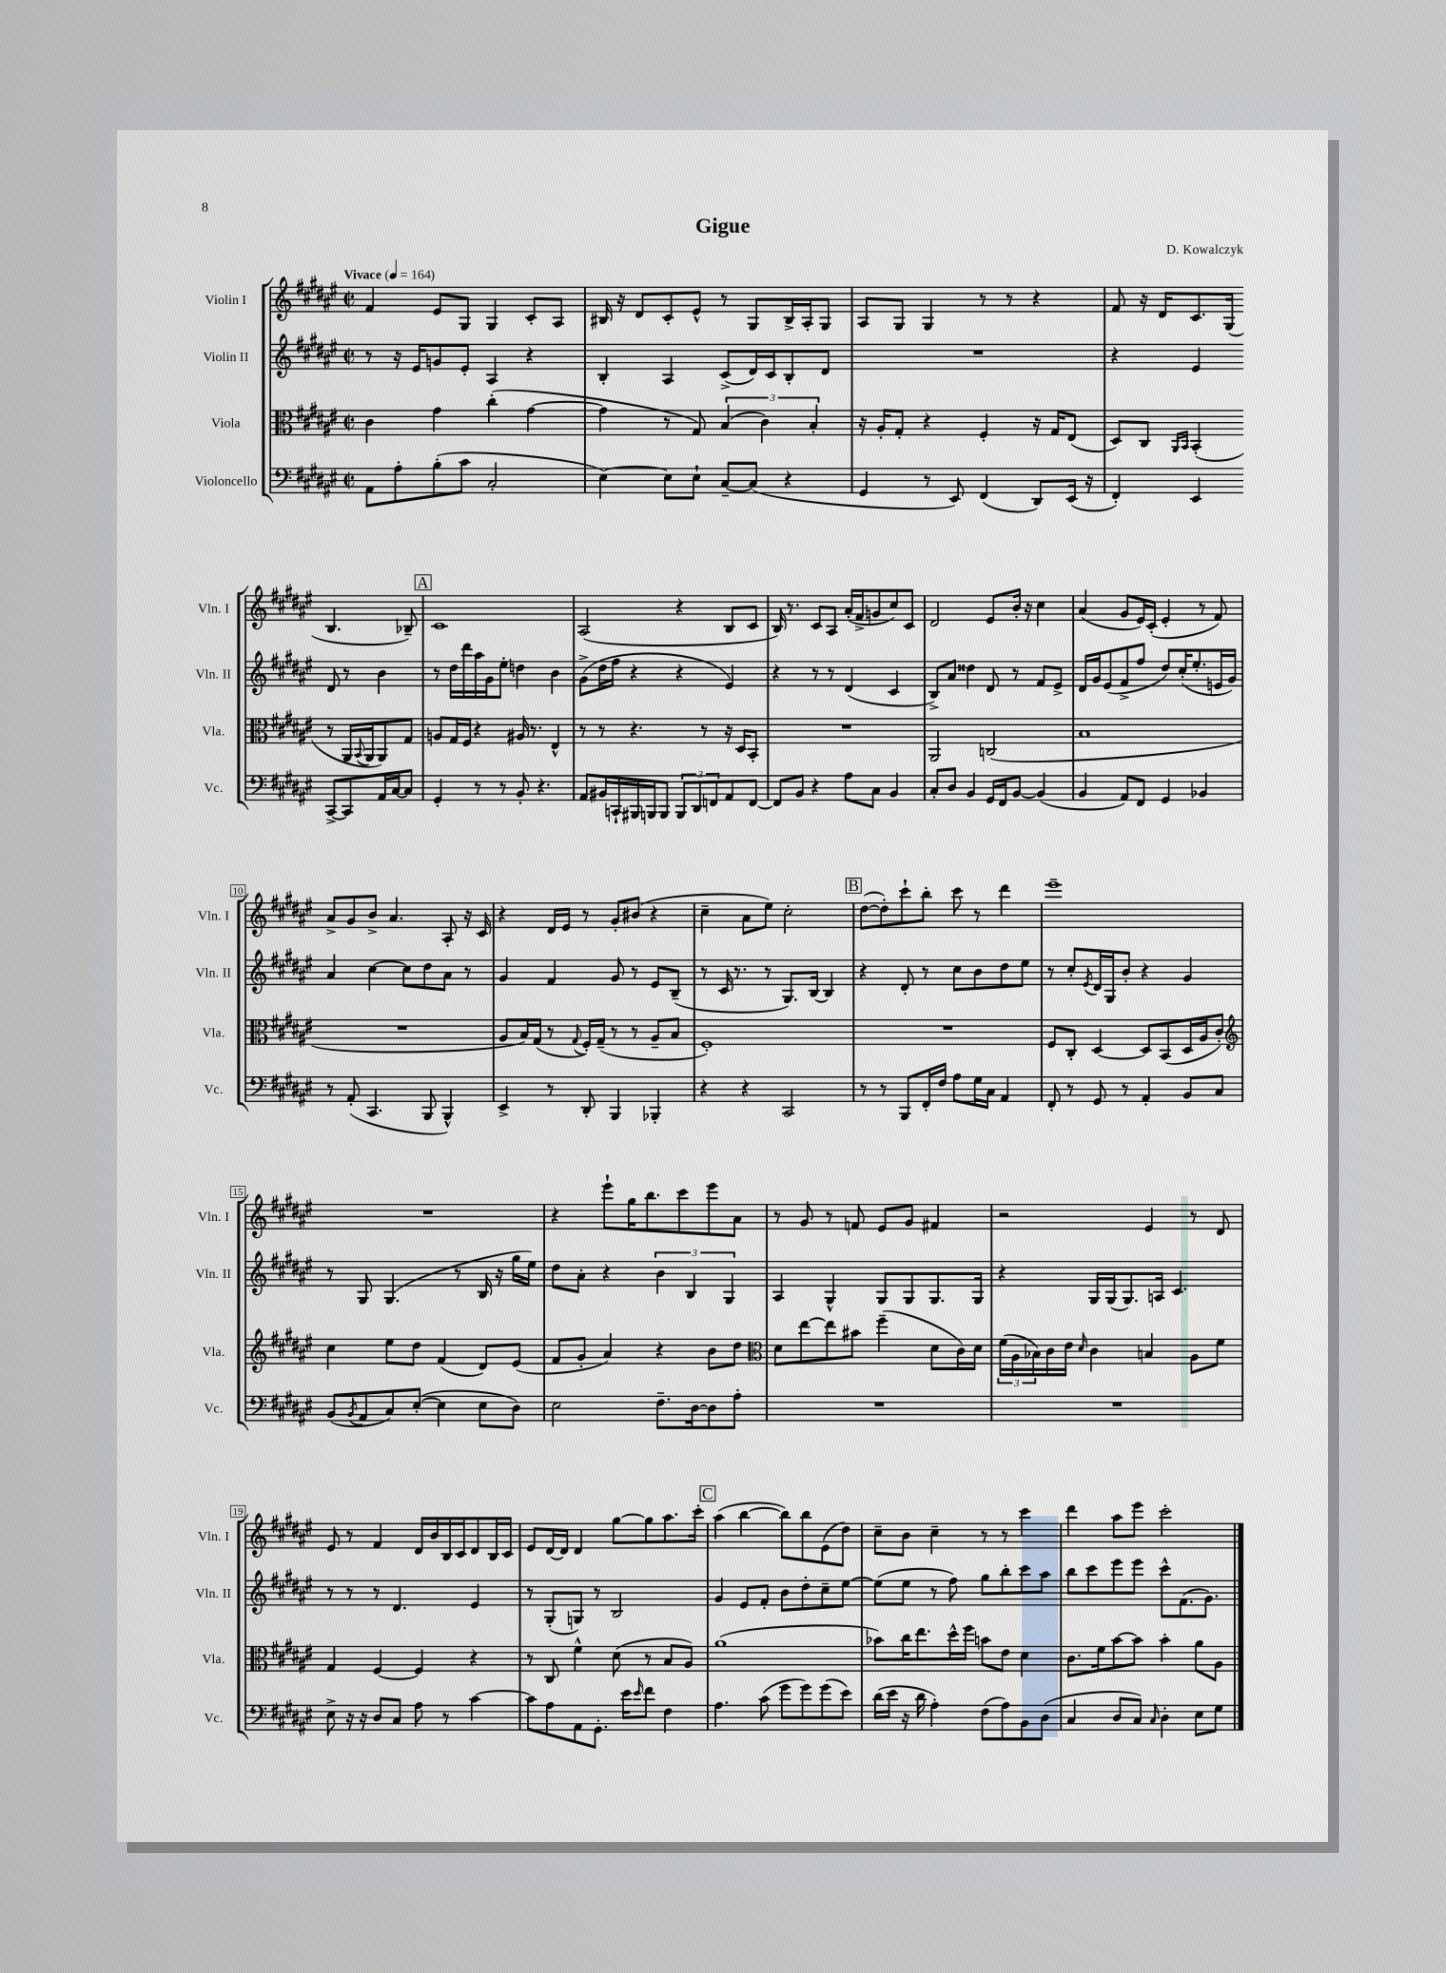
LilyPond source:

\header { title = "Gigue" composer = "D. Kowalczyk" }
<<
\new StaffGroup <<
\new Staff = "s0" \with { instrumentName = "Violin I" shortInstrumentName = "Vln. I" } {
    \clef treble \key fis \major \defaultTimeSignature \time 2/2 \tempo "Vivace" 4 = 164
    fis'4 eis'8 gis8 gis4 cis'8-. ais8 |
    bis16 r16 dis'8 cis'8-. eis'8-^ r8 gis8 bis16-> ais16-. gis8 |
    ais8 gis8 gis4 r8 r8 r4 |
    fis'8 r16 dis'16 cis'8. gis16( b4. bes8--) |
    \mark \markup { \box "A" } cis'1 |
    ais2( r4 b8 cis'8 |
    b16) r8. cis'8 ais8 ais'16-.( fis'16-> g'8 cis''8) cis'8 |
    dis'2 eis'8 b'16-. r16 cis''4 |
    ais'4( gis'8 eis'16) cis'16-.( eis'4-. r8 fis'8) |
    ais'8-> gis'8 b'8-> ais'4. ais8-. r16 cis'16 |
    r4 dis'16 eis'16 r8 gis'8-. bis'8( r4 |
    cis''4-- ais'8 eis''8) cis''2-. |
    \mark \markup { \box "B" } dis''8~( dis''8-.) cis'''8-! b''8-. cis'''8 r8 dis'''4 |
    eis'''1-- |
    R1 |
    r4 eis'''8-! gis''16 b''8. cis'''8 eis'''8 ais'8 |
    r8 gis'8 r8 f'8 eis'8 gis'8 fis'4 |
    r2 eis'4 r8 dis'8 |
    eis'8 r8 fis'4 dis'16 b'16 b16 cis'16 dis'8 b16 cis'16 |
    eis'8 dis'16~ dis'16 dis'4 gis''8~ gis''8 ais''8. cis'''16-. |
    \mark \markup { \box "C" } ais''4( b''4~ b''8) b''8 eis'8( dis''8) |
    cis''8-- b'8 cis''4-- r8 r8 cis'''4 |
    dis'''4 ais''8 eis'''8 cis'''2-. \bar "|." |
}
\new Staff = "s1" \with { instrumentName = "Violin II" shortInstrumentName = "Vln. II" } {
    \clef treble \key fis \major \defaultTimeSignature \time 2/2
    r8 r16 eis'16 g'8 eis'8-. ais4 r4 |
    b4-. ais4 cis'8->( dis'16) cis'16 b8-. dis'8 |
    R1 |
    r4 eis'4 dis'8 r8 b'4 |
    \mark \markup { \box "A" } r8 dis''16 dis'''16 ais''16 gis'16 eis''8-. d''4 b'4 |
    gis'8->( dis''16 fis''16 r4 r4 eis'4) |
    r4 r8 r8 dis'4( cis'4 |
    b8->) ais'8 disis''4 dis'8 r8 fis'8 eis'8-> |
    dis'16 gis'16 eis'8( fis'8-> fis''8 dis''8) cis''16-.( eis''8.-. e'16 gis'16) |
    ais'4 cis''4~ cis''8 dis''8 ais'8 r8 |
    gis'4 fis'4 gis'8 r8 eis'8 b8--( |
    r8 cis'16 r8. r8 gis8.) b16~ b4 |
    \mark \markup { \box "B" } r4 dis'8-. r8 cis''8 b'8 dis''8 eis''8 |
    r8 cis''8-. \acciaccatura { eis'8 } dis'16 gis16 b'8-. r4 gis'4 |
    r8 gis8 gis4.( r8 b16 r16 gis''16 eis''16) |
    dis''8 ais'8-. r4 \tuplet 3/2 { b'4 b4 gis4 } |
    ais4 gis4-^ gis8 gis8 gis8. gis16 |
    r4 gis16 gis16( gis8.) a16 cis'4. |
    r8 r8 r8 dis'4. eis'4 |
    r8 gis8-.( g8) r8 b2 |
    \mark \markup { \box "C" } gis'4 eis'8 fis'8-. b'8 dis''8-. cis''8-- eis''8~ |
    eis''8( eis''8 r8 fis''8) gis''8 b''8-. cis'''8 ais''8 |
    b''8 cis'''8 eis'''8 eis'''8 cis'''8-^ fis'8.( gis'8.) \bar "|." |
}
\new Staff = "s2" \with { instrumentName = "Viola" shortInstrumentName = "Vla." } {
    \clef alto \key fis \major \defaultTimeSignature \time 2/2
    cis'4 gis'4 cis''4-.( gis'4~ |
    gis'4 r8 gis8) \tuplet 3/2 { b4( cis'4) b4-. } |
    r16 ais16-. gis8-. r4 fis4-. r16 gis16 eis8( |
    dis8) cis8 \grace { ais,16 b,16 } b,4-.( r8 ais,16 \appoggiatura { b,8 } ais,16 ais,8) gis8 |
    \mark \markup { \box "A" } a8 gis16 fis16 r4 ais16 r8. eis4-^ |
    r8 r8 r4. r8 r16 dis16 b,8-. |
    R1 |
    ais,2 c2( |
    b1 |
    R1 |
    ais8 b16) gis16( r8 \appoggiatura { gis8 } fis16-.) gis16--( r8 r8 ais8-- b8 |
    fis1-.) |
    \mark \markup { \box "B" } R1 |
    fis8 cis8-. dis4~ dis8 b,8( dis16 ais16 cis'8-.) |
    \clef treble cis''4 eis''8 dis''8 fis'4( dis'8) eis'8( |
    fis'8 gis'8-. ais'4) r4 b'8 dis''8 |
    \clef alto dis'8 eis''8~ eis''8 bis'8 fis''4--( dis'8 cis'16) dis'16 |
    \tuplet 3/2 { fis'16( ais16 bes16) } cis'16 eis'16 \grace { dis'16 } cis'4 b4 ais8 fis'8 |
    gis4 fis4~ fis4 r4 |
    r8 cis8 fis'4-^ dis'8( r8 b8 ais8) |
    \mark \markup { \box "C" } ais'1( |
    bes'8) cis''16 eis''8. dis''16-^ fis''16 b'8 eis'8 dis'4 |
    cis'8. fis'16 b'8~ b'8 b'4-. ais'8 ais8 \bar "|." |
}
\new Staff = "s3" \with { instrumentName = "Violoncello" shortInstrumentName = "Vc." } {
    \clef bass \key fis \major \defaultTimeSignature \time 2/2
    ais,8 ais8-. b8-.( cis'8 cis2-. |
    eis4~) eis8 eis8-! cis8~-- cis8( r4 |
    gis,4 r8 eis,8) fis,4( dis,8) eis,16( r16 |
    fis,4-.) eis,4 cis,8~-> cis,8 ais,16 cis16~ cis8 |
    \mark \markup { \box "A" } gis,4-. r8 r8 b,8-. r4. |
    ais,8 bis,16 c,16-! bis,,16 b,,16 b,,8 \tuplet 3/2 { b,,8 dis,8 f,8 } ais,8 f,8~ |
    f,8 b,8 r4 ais8 cis8 b,4 |
    cis8-. dis8 b,4 gis,16 fis,16 b,8~ b,4( |
    b,4 ais,8) fis,8 gis,4 bes,4 |
    r8 ais,8-.( cis,4. b,,8 b,,4-^) |
    eis,4-> r8 dis,8-. b,,4 bes,,4-. |
    r4 r4 cis,2 |
    \mark \markup { \box "B" } r8 r8 b,,8 fis,16-. fis16 ais8 gis16 cis16 ais,4 |
    fis,8-. r8 gis,8 r8 ais,4-. b,8 cis8 |
    b,8( \acciaccatura { b,8 } ais,8 cis8) eis8~-.( eis4 eis8 dis8) |
    eis2 fis8.-- dis16~ dis8 ais8-. |
    R1 |
    R1 |
    eis8-> r16 r16 dis8 cis8 ais8 r8 cis'4~ |
    cis'8 ais8 ais,8 gis,8.-. eis'16 \grace { eis'16 } fis'8 fis4 |
    \mark \markup { \box "C" } ais4. cis'8( gis'8 gis'8) gis'8( eis'8) |
    dis'16( eis'16 r16 dis'16 ais4-.) fis8( ais8) b,8 dis8( |
    cis4 dis8 cis8) \grace { cis16 } dis4-. eis8 gis8 \bar "|." |
}
>>
>>
\layout { \context { \Score \override BarNumber.stencil = #(make-stencil-boxer 0.1 0.3 ly:text-interface::print) } }
